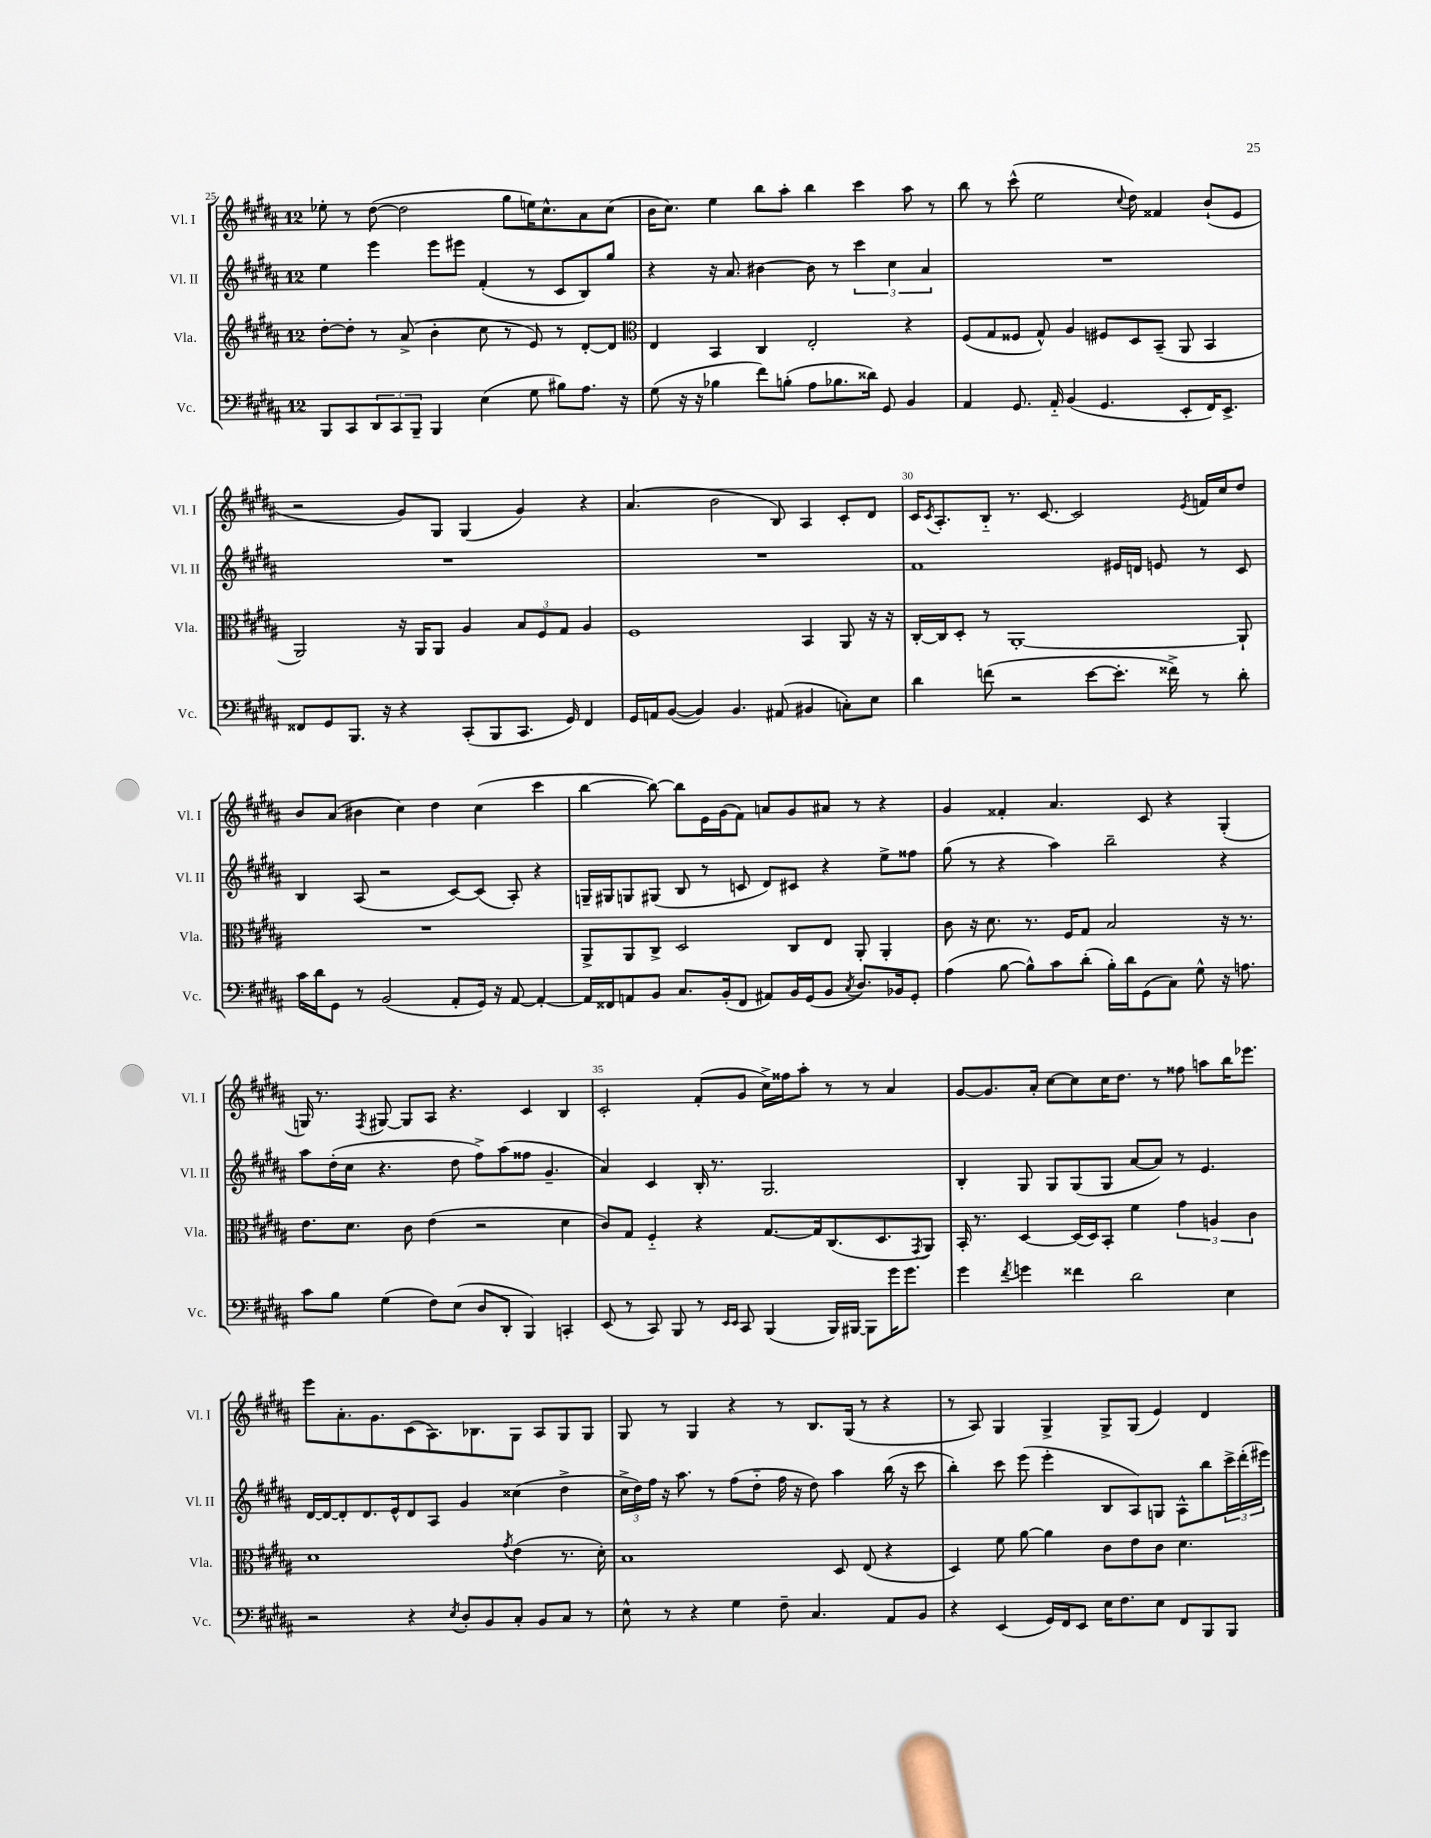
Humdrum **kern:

**kern	**kern	**kern	**kern
*staff4	*staff3	*staff2	*staff1
*clefF4	*clefG2	*clefG2	*clefG2
*k[f#c#g#d#a#]	*k[f#c#g#d#a#]	*k[f#c#g#d#a#]	*k[f#c#g#d#a#]
*M12/8	*M12/8	*M12/8	*M12/8
8BBB	[8dd#'	4ee	8ee-'
8CC#	8dd#']	.	8r
12DD#	8r	4eee	([8dd#
12CC#	.	.	.
.	(8a#^	.	2dd#]
12BBB~	.	.	.
4BBB	4b'	8eee	.
.	.	8eee#	.
(4E	8cc#	(4f#'	.
.	8r	.	8gg#
8G#	8e)	8r	16ee)
.	.	.	8.cc#^^
8B#)	8r	8c#	.
8.A#	[8d#'	8B)	8a#
.	8d#]	8gg#	(8cc#
16r	.	.	.
=	=	=	=
*	*clefC3	*	*
(8G#	4E	4r	16b
.	.	.	8.cc#)
16r	.	.	.
16r	.	.	.
4B-	4BB	16r	4ee
.	.	8.a#	.
8f#)	4C#	[4b#	8bb
(8B'	.	.	8aa#'
8A#	2E'	8b#]	4bb
8.B-	.	8r	.
.	.	6ccc#	4ccc#
16d##)	.	.	.
8GG#	.	.	.
.	.	6cc#	.
4BB	4r	.	8aa#
.	.	6a#	.
.	.	.	8r
=	=	=	=
4AA#	(8F#	1.r	8bb
.	8G#	.	8r
8.GG#	8F##	.	(8ccc#^^
.	8G#^^)	.	2ee
16AA#'~	.	.	.
(4BB	4A#	.	.
4.GG#	8F#	.	.
.	.	.	8qqcc#
.	8D#	.	8dd#)
.	(8BB~	.	4f##
8EE'	8AA#	.	.
16FF#)	4BB	.	(8b`
8.EE^	.	.	.
.	.	.	8e
=	=	=	=
8FF##	2AA#)	1.r	2r
8GG#	.	.	.
8.BBB	.	.	.
16r	.	.	.
4r	16r	.	8g#)
.	16AA#	.	.
.	8AA#	.	8G#
(8CC#'	4A#	.	(4G#
8BBB	.	.	.
8.CC#	12B	.	4g#)
.	12F#	.	.
.	12G#	.	.
16GG#)	.	.	.
4FF##	4A#	.	4r
=	=	=	=
16GG#	1F#	1.r	(4.a#
16AA	.	.	.
([8BB	.	.	.
4BB])	.	.	.
.	.	.	2b
4.BB	.	.	.
(8AA#	.	.	8B)
4BB#	4BB	.	4A#
8C')	8AA#	.	8c#'
8E	16r	.	8d#
.	16r	.	.
=	=	=	=
4d#	[16C#'	1f#	16c#
.	.	.	8qc#
.	16C#]	.	8.A#'
.	8D#'	.	.
(8f	8r	.	8B'~
2r	[1AA#'	.	8.r
.	.	.	[8.c#
.	.	.	2c#]
[8e	.	.	.
8.e']	.	16e#	.
.	.	16d	.
.	.	8e	.
16f##^)	.	.	.
.	.	.	8qe
8r	.	8r	16f
.	.	.	16cc#
8d#'	8AA#`]	8c#	8dd#
=	=	=	=
16c#	1.r	4B	8b
16d#	.	.	.
8GG#	.	.	(8a#
8r	.	(8A#	4b#
(2BB	.	2r	.
.	.	.	4cc#)
.	.	.	4dd#
8AA#'	.	[8c#)	.
16GG#)	.	(8c#]	(4cc#
16r	.	.	.
[8AA#	.	8A#')	.
4AA#'_	.	4r	4ccc#
=	=	=	=
16AA#]	8AA#^	16G~	[4bb
16FF##	.	16G#	.
8AA	8AA#	8G	.
8BB	8C#^	(8G#	8bb_)
8.C#	2D#	8B	8bb]
.	.	8r	16e
(16BB'	.	.	(16g#
8FF##	.	8c	8f#)
8AA#)	.	8d#)	8a
16BB	8C#	8c#	8g#
(16GG#	.	.	.
8BB	8E	4r	8a#
8qC#	.	.	.
8.D#)	8AA#'	.	8r
.	4AA#'	8ee^	4r
16BB-	.	.	.
8GG#'	.	8ff##	.
=	=	=	=
(4A#	8c#	(8gg#	4g#
.	16r	8r	.
.	8.d#	.	.
[8B	.	4r	4f##'
8B^^])	8.r	.	.
8c#	.	4aa#)	4.a#
.	16F#	.	.
(8d#'	8G#	.	.
16B')	2B	2bb~	.
16d#	.	.	.
(8GG#	.	.	8c#
8C#)	.	.	4r
8G#^^	.	.	.
16r	16r	4r	(4G#'
8.A	8.r	.	.
=	=	=	=
8c#	8.e	8aa#	16G)
.	.	.	8.r
8B	.	(16dd#'	.
.	8.d#	16cc#	.
.	.	.	8qF#
(4G#	.	4.r	[8G#
.	8c#	.	8G#]
8F#)	(4e	.	8A#
(8E	.	8dd#	4.r
8D#	2r	8ff#^)	.
8DD#'	.	(8aa#	.
4BBB)	.	8ff##	4c#
.	.	4.g#~	.
4CC'	4d#	.	4B
=	=	=	=
(8EE	8c#)	4a#)	2c#'
8r	8G#	.	.
8CC#)	4F#'~	4c#	.
8BBB	.	.	.
8r	4r	16B'	(8f#'
.	.	8.r	.
16qqEE	.	.	.
16qqEE	.	.	.
8CC#	.	.	8g#
(4BBB	[8.G#	2.G#	16cc#^)
.	.	.	16ff##
.	.	.	8aa#'
.	16G#]	.	.
16BBB)	(8.C#	.	8r
[16BBB#	.	.	.
8BBB#]	.	.	8r
.	8.D#	.	.
16g#	.	.	4a#
8.g#	.	.	.
.	8qGG#	.	.
.	8AA#)	.	.
=	=	=	=
4g#	16BB'	4B'	[8g#
.	8.r	.	.
.	.	.	8.g#]
8qf#	.	.	.
4g	[4D#	8G#	.
.	.	.	16a#'
.	.	8G#	[8cc#
4f##	(16D#]	(8G#	8cc#]
.	16D#)	.	.
.	8BB'	8G#	16cc#
.	.	.	8.dd#
2d#	4f#	[8a#	.
.	.	8a#])	8r
.	6g#	8r	8ff##
.	.	4.e	8aa
.	6A	.	.
4E	.	.	16bb
.	.	.	8.eee-
.	6c#	.	.
=	=	=	=
2r	1d#	[16d#	8eee
.	.	16d#_	.
.	.	8d#']	8.a#'
.	.	8.d#	.
.	.	.	8.g#
.	.	16e^^	.
4r	.	8d#	(8c#
.	.	8A#	8.A#)
8qE	.	.	.
8D#'	.	4g#	.
.	.	.	8.B-
8BB	.	.	.
.	8qg#	.	.
8C#'	(4e	(4cc##	8G#
8BB	.	.	8A#
8C#	8.r	4dd#^	8G#
8r	.	.	8G#
.	16d#')	.	.
=	=	=	=
8E^^	1B	24cc#^	8G#
.	.	24dd#)	.
.	.	24ff#	.
8r	.	16r	8r
.	.	8.aa#	.
4r	.	.	4G#
.	.	8r	.
4G#	.	(8ff#	4r
.	.	8dd#'~	.
8F#~	.	16ff#	8r
.	.	16r	.
4.C#	.	8dd#)	8.B
.	8D#	4aa#	.
.	.	.	(16G#
.	(8E	.	8r
8AA#	4r	(16bb	4r
.	.	16r	.
8BB	.	8ccc#	.
=	=	=	=
4r	4D#)	4bb')	8r
.	.	.	8A#)
(4EE	8f#	8ccc#	4G#
.	[8a#	(8eee	.
16GG#)	4a#]	4eee'	4G#^
16FF#	.	.	.
8EE	.	.	.
16E	8c#	8B	8G#^
8.F#	.	.	.
.	8e	8A#)	(8G#
8E	8c#	8G	4e)
8FF#	4.d#	8A#^^	.
8BBB	.	8bb	4d#
8BBB	.	24ccc#^	.
.	.	(24ddd#'	.
.	.	24eee#)	.
==	==	==	==
*-	*-	*-	*-
